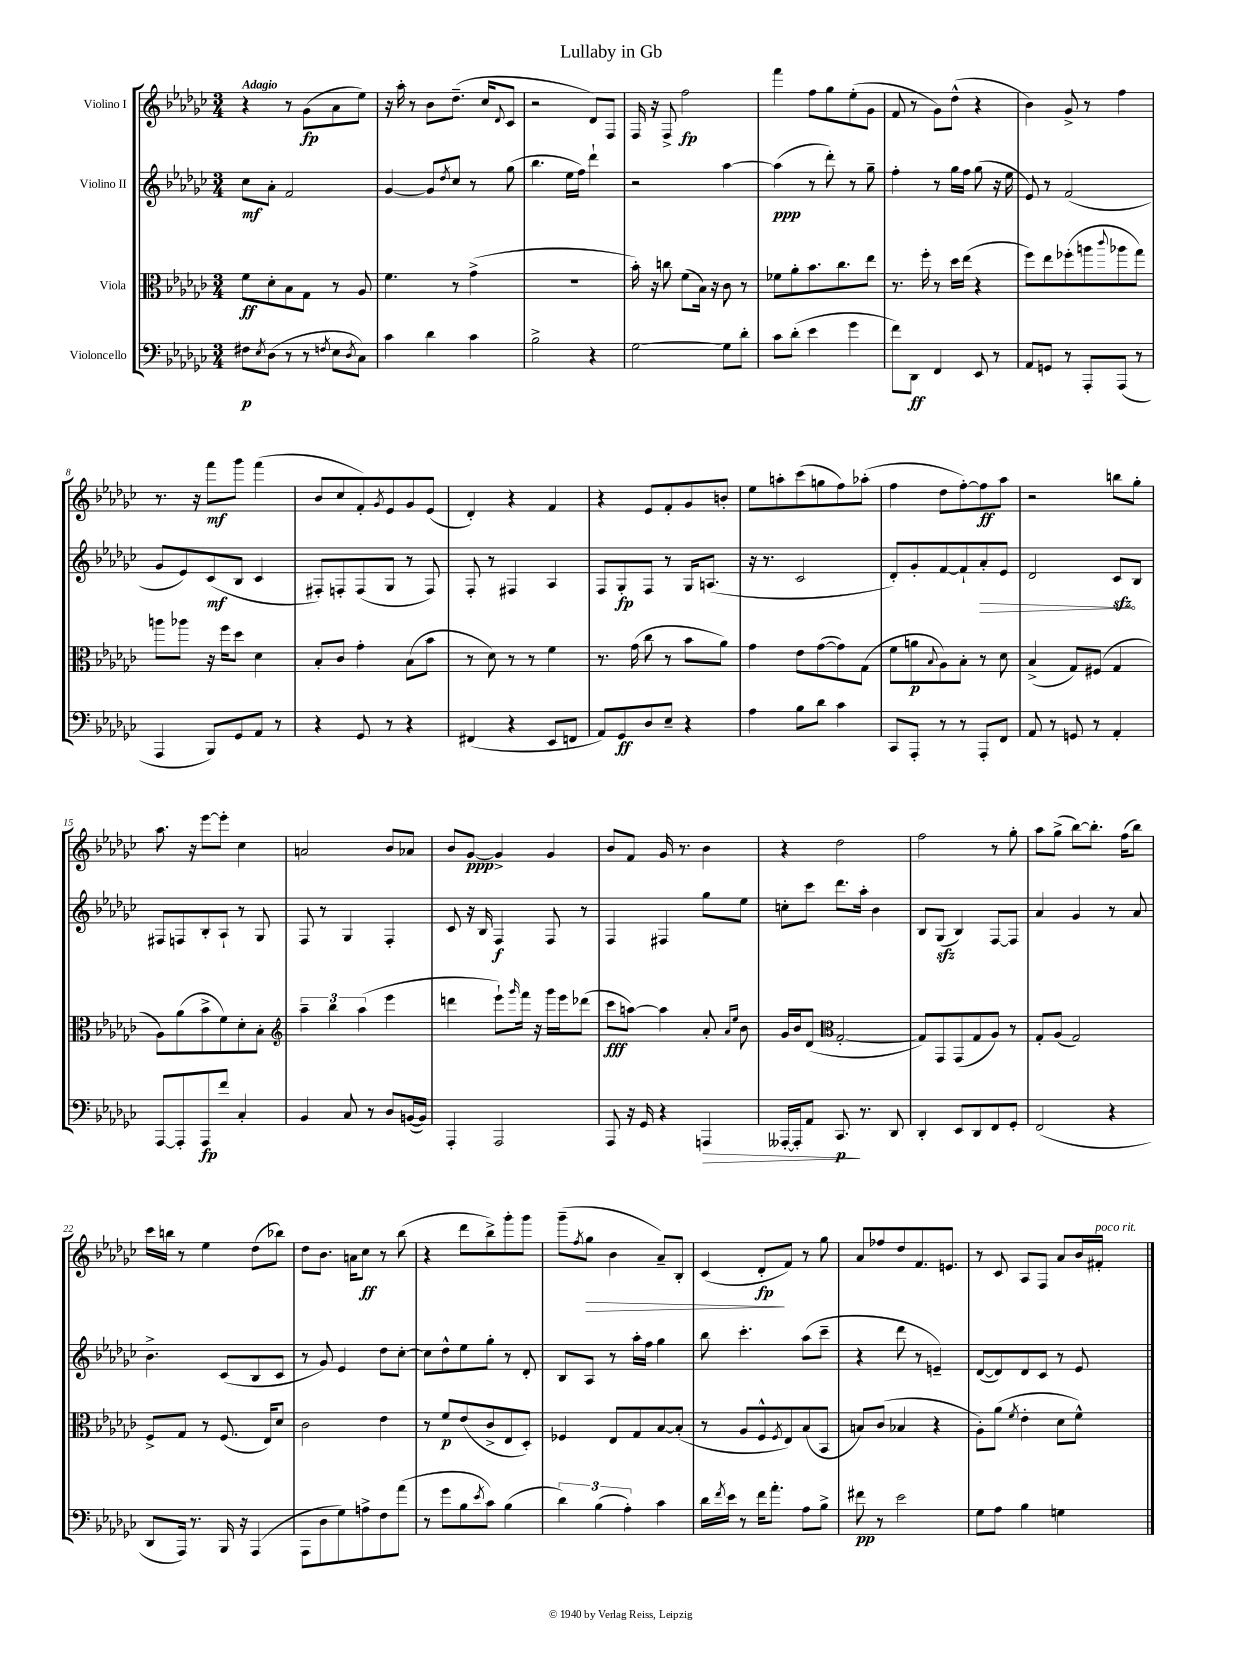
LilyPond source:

\header { title = "Lullaby in Gb" }
<<
\new StaffGroup <<
\new Staff = "s0" \with { instrumentName = "Violino I" } {
    \clef treble \key ges \major \numericTimeSignature \time 3/4 \tempo "Adagio"
    r4 r8 ges'8\fp( aes'8 ees''8) |
    r16 aes''16-. r8 bes'8 des''8.--( ces''16 \appoggiatura { des'8 } ces'8 |
    r2 des'8) f8 |
    f16 r16 f8-> f''2\fp |
    f'''4 f''8 ges''8 ees''8-.( ges'8 |
    f'8 r8 ges'8) des''8-^( r4 |
    bes'4) ges'8-> r8 f''4 |
    r8. r16 f'''8\mf ges'''8 f'''4( |
    bes'8 ces''8 f'8-.) \acciaccatura { ges'8 } ees'8 ges'8 ees'8( |
    des'4-.) r4 f'4 |
    r4 ees'8 f'8-. ges'8 b'8-. |
    ees''8 a''8-. ces'''8( g''8 f''8) aes''8-.( |
    f''4 des''8 f''8~-.) f''8\ff aes''8 |
    r2 b''8 ges''8-. |
    aes''8. r16 ees'''8~ ees'''8-. ces''4 |
    a'2 bes'8 aes'8 |
    bes'8 ges'8~\ppp ges'4-> ges'4 |
    bes'8 f'8 ges'16 r8. bes'4 |
    r4 des''2 |
    f''2 r8 ges''8-. |
    aes''8 ges''8->( bes''8~) bes''8.-. f''16( bes''8) |
    ces'''16 b''16 r8 ees''4 des''8( bes''8) |
    des''8 bes'8. a'16 ces''8\ff r8 bes''8( |
    r4 des'''8 bes''8->) ges'''8-. ges'''8 |
    ges'''8--( \acciaccatura { f''8 } ges''8\> bes'4 aes'8--) bes8-. |
    ces'4( des'8-.\fp\! f'8) r8 ges''8 |
    aes'8 fes''8 des''8 f'8. e'8. |
    r8 ces'8 aes8 f8 aes'8 bes'16 fis'16-.^\markup { \italic "poco rit." } \bar "|." |
}
\new Staff = "s1" \with { instrumentName = "Violino II" } {
    \clef treble \key ges \major \numericTimeSignature \time 3/4
    ces''8\mf aes'8-. f'2 |
    ges'4~ ges'8 \acciaccatura { des''8 } ces''8 r8 ges''8( |
    bes''4. ees''16 f''16) des'''4-! |
    r2 aes''4~ |
    aes''4\ppp( r8 des'''8-.) r8 ges''8-- |
    f''4-. r8 ges''16 f''16 ges''8( r16 ees''16 |
    ees'8) r8 f'2( |
    ges'8 ees'8) ces'8\mf( bes8 ces'4 |
    fis8-.) f8-. f8( ges8 r8 f8) |
    f8-. r8 fis4 aes4 |
    f8 ges8-.\fp f8 r8 ges16 a8.( |
    r16 r8. ces'2 |
    des'8-.) ges'8-. f'8~ f'8-! \once \override Hairpin.circled-tip = ##t aes'8-.\> ees'8 |
    des'2 ces'8\sfz\! bes8 |
    fis8 f8 bes8-. aes8-! r8 ges8 |
    f8 r8 ges4 f4-. |
    ces'8 r16 bes16 f4\f f8 r8 |
    f4 fis4 ges''8 ees''8 |
    c''8-. ces'''8 des'''8. aes''16-. bes'4 |
    bes8 ges8\sfz( bes4) f8~ f8 |
    aes'4 ges'4 r8 aes'8 |
    bes'4.-> ces'8( bes8 ces'8 |
    r8 ges'8) ees'4 des''8 ces''8~-. |
    ces''8 des''8-^ ees''8 ges''8-. r8 des'8-. |
    bes8 aes8 r8 aes''16-. f''16 ges''4 |
    bes''8 ces'''4.-. aes''8( ces'''8-- |
    r4 des'''8 r8 e'4--) |
    des'8~( des'8) des'8 ces'8 r8 ees'8 \bar "|." |
}
\new Staff = "s2" \with { instrumentName = "Viola" } {
    \clef alto \key ges \major \numericTimeSignature \time 3/4
    f'8\ff des'8-. bes8 ges8 r8 aes8 |
    f'4. r8 ges'4->( |
    R2. |
    bes'16-.) r16 c''8 f'8( bes16) r16 ces'8 r8 |
    fes'8 aes'8-. bes'8. ces''8. ees''8 |
    r8. f''16-. r8 des''16 ees''16( r4 |
    f''8) ees''8 fes''8-.( a''8 \appoggiatura { ces'''8 } aes''8 ges''8) |
    a''8 aes''8 r16 f''16 des''8 des'4 |
    bes8-. ces'8 ges'4-. bes8( bes'8 |
    r8 des'8) r8 r8 f'4 |
    r8. ges'16( ces''8 r8 bes'8 aes'8) |
    ges'4 ees'8 ges'8~( ges'8) ges8( |
    f'8 a'8\p \appoggiatura { bes8 } aes8) bes8-. r8 des'8 |
    bes4->( ges8) fis8( ges4 |
    aes8) aes'8( bes'8-> f'8) des'8-. bes8-. |
    \clef treble \tuplet 3/2 { aes''4-- bes''4 aes''4( } ees'''4 |
    d'''4 ees'''8-!) \grace { ges'''16 } f'''16 r16 ges'''16 ees'''16 des'''8( |
    ces'''8\fff a''8~) a''4 aes'8-. \grace { aes'16 ees''16 } bes'8 |
    ges'16 bes'16 des'8( \clef alto ges2~-. |
    ges8) ges,8 ges,8( ges8 aes8) r8 |
    ges8-. aes8( ges2) |
    f8-> ges8 r8 f8.( ees16) des'8 |
    ces'2 ees'4 |
    r8 f'8\p ees'8( ces'8-> ees8 des8-.) |
    fes4 ees8 ges8 bes8~ bes8-.( |
    r8 aes8 f8-^ \acciaccatura { f8 } ees8) bes8( bes,8 |
    b8) ces'8( bes4 r4 |
    aes8-.) aes'8( \acciaccatura { f'8 } ees'4-. des'8 f'8-^) \bar "|." |
}
\new Staff = "s3" \with { instrumentName = "Violoncello" } {
    \clef bass \key ges \major \numericTimeSignature \time 3/4
    fis8\p \acciaccatura { ees8 } des8( r8 r8 \acciaccatura { f8 } ees8 \acciaccatura { des8 } ces8) |
    ces'4 des'4 ces'4 |
    bes2-> r4 |
    ges2~ ges8 des'8-. |
    ces'8 des'8-.( ees'4 ges'4 |
    f'8) des,8\ff f,4 ees,8 r8 |
    aes,8 g,8 r8 aes,,8-. aes,,8( r8 |
    aes,,4 bes,,8) ges,8 aes,8 r8 |
    r4 ges,8 r8 r4 |
    fis,4( r4 ees,8 f,8 |
    aes,8) ges,8\ff des8 ees8-- r4 |
    aes4 bes8 des'8 ces'4 |
    ces,8 aes,,8-. r8 r8 aes,,8-. f,8 |
    aes,8 r8 g,8 r8 aes,4-. |
    aes,,8~ aes,,8-. aes,,8\fp f'8 ces4-. |
    bes,4 ces8 r8 des8 b,16~( b,16) |
    aes,,4-. aes,,2 |
    aes,,8 r16 ges,16 r4 a,,4\> |
    aeses,,16~-. aeses,,16-. aes,8 ces,8.\p\! r8. des,8 |
    des,4-. ees,8 des,8 f,8 ges,8-. |
    f,2( r4 |
    des,8 aes,,16) r8. bes,,16 r16 aes,,4( |
    aes,,8 des8 ges8) a8-> f8 aes'8( |
    r8 ges'8 bes8 \acciaccatura { ees'8 } ces'8) bes4( |
    \tuplet 3/2 { des'4) bes4( aes4-.) } ces'4 |
    des'16 \acciaccatura { f'8 } ees'16 r8 f'16 aes'8.-. aes8 bes8-> |
    fis'8\pp r8 ees'2 |
    ges8 aes8 bes4 g4 \bar "|." |
}
>>
>>
